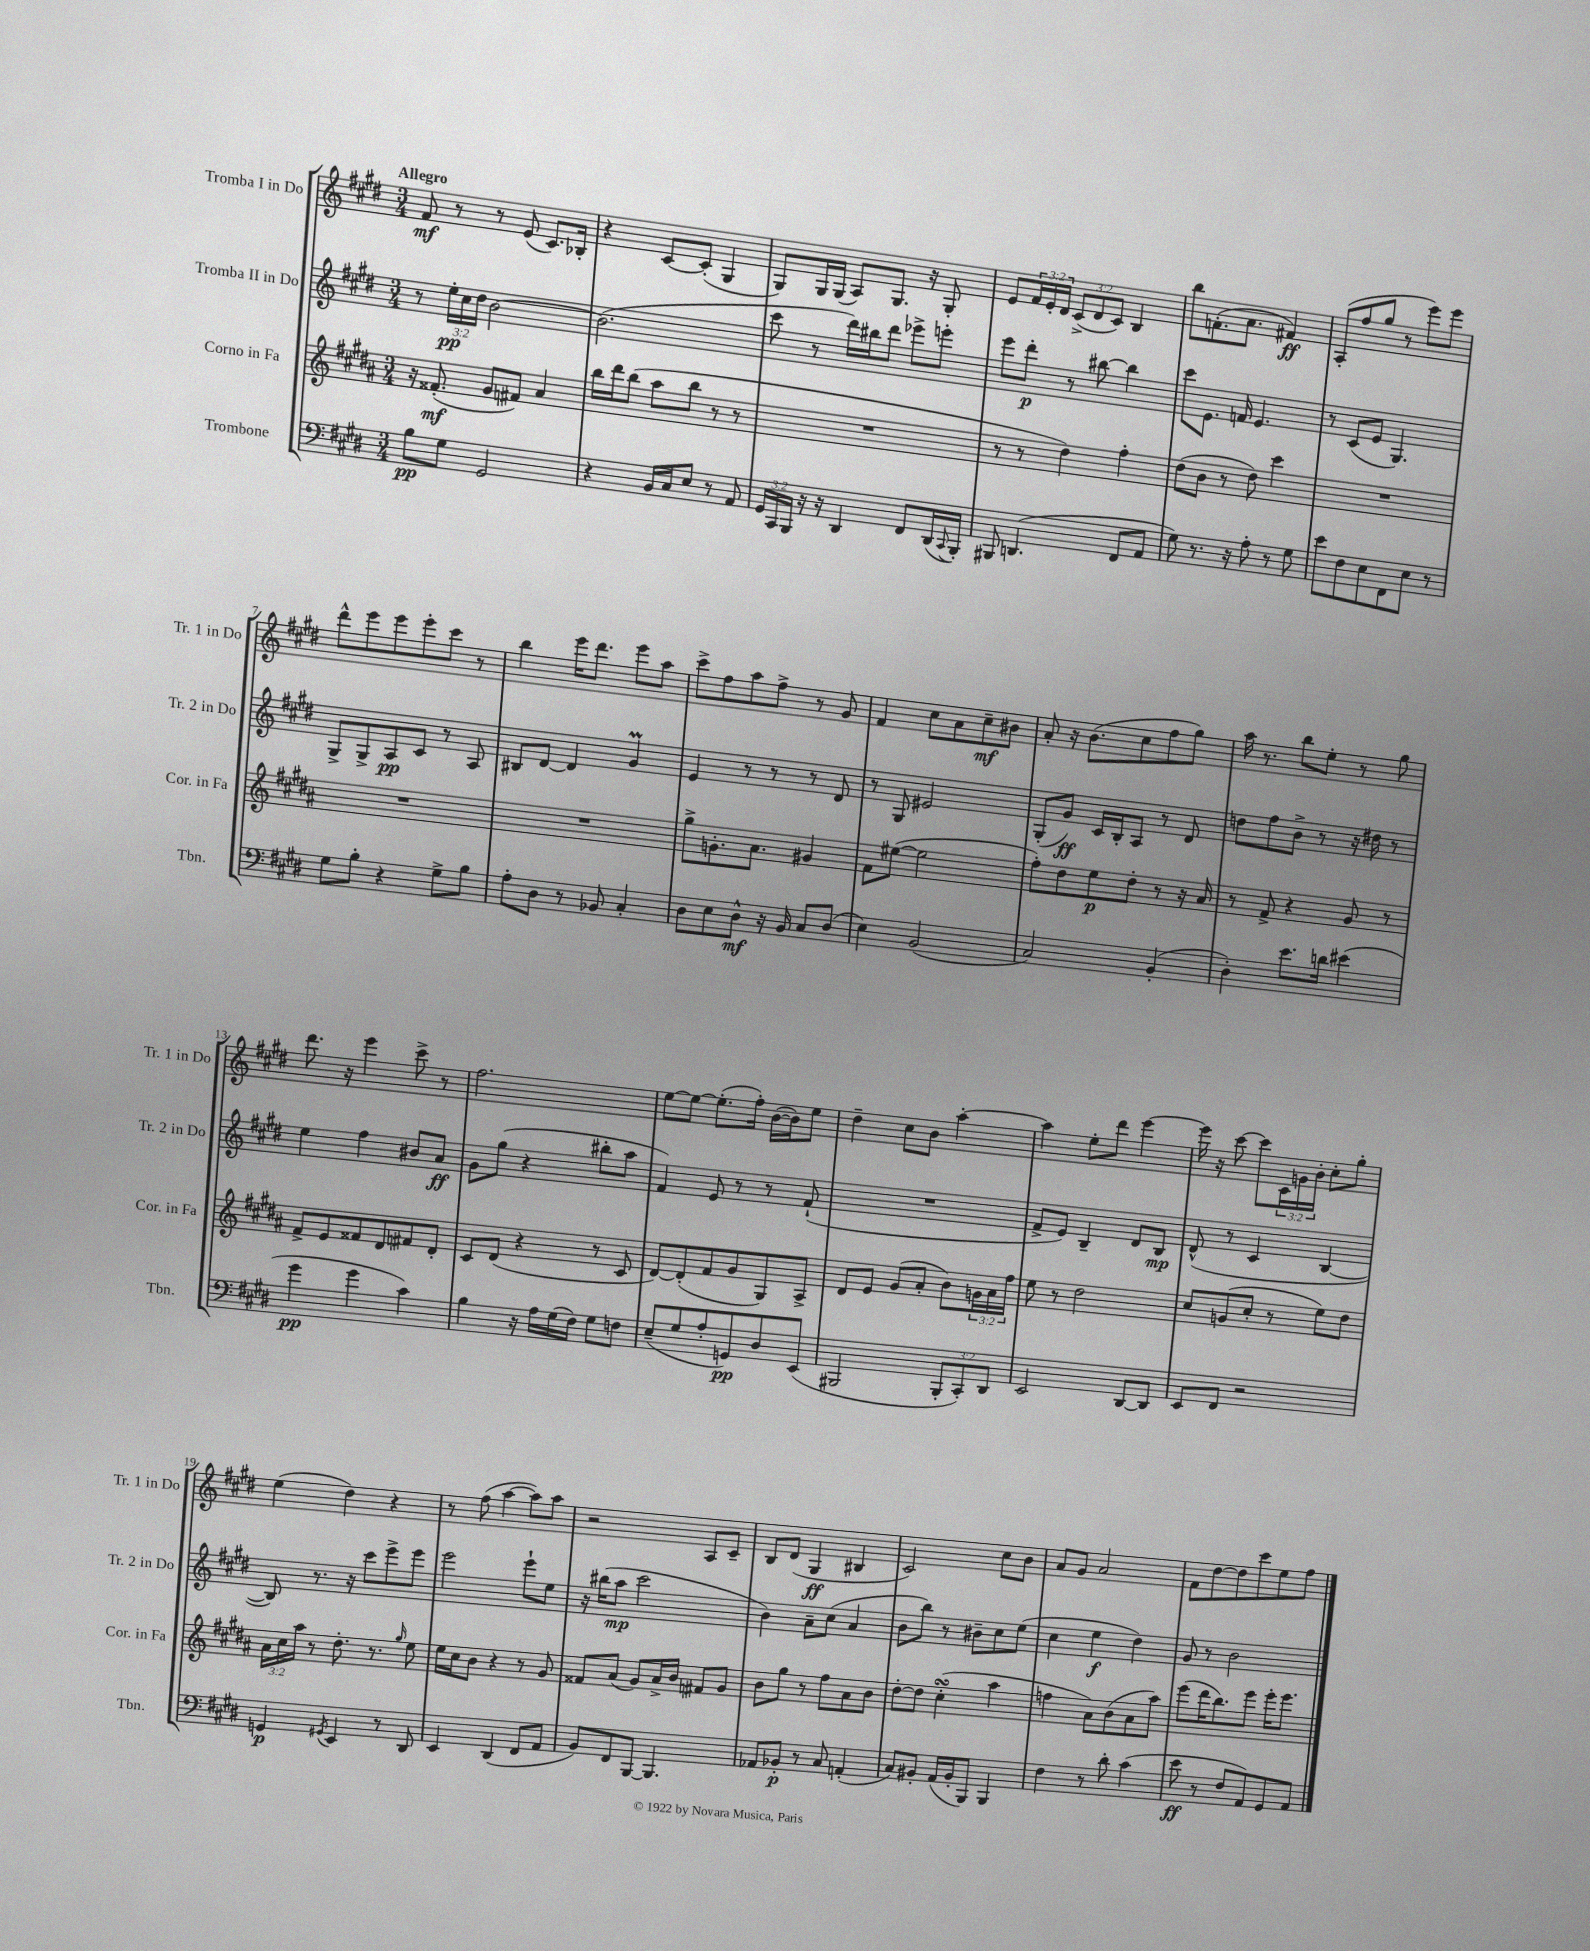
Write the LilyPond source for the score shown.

<<
\new StaffGroup <<
\new Staff = "s0" \with { instrumentName = "Tromba I in Do" shortInstrumentName = "Tr. 1 in Do" } {
    \clef treble \key e \major \numericTimeSignature \time 3/4 \override Staff.TupletNumber.text = #tuplet-number::calc-fraction-text \tempo "Allegro"
    fis'8\mf r8 r8 e'8( cis'8.) bes16-. |
    r4 cis'8~ cis'8-.( gis4 |
    gis8) gis16 gis16( a8) gis8. r16 gis8-. |
    e'8 \tuplet 3/2 { fis'16 e'16-. dis'16 } \tuplet 3/2 { cis'8->( dis'8 cis'8) } b4 |
    b''8 f'8.-.( a'8. fis'4\ff) |
    a8-.( fis''8 gis''8 r8 e'''8) e'''8 |
    dis'''8-^ e'''8 e'''8 e'''8-. cis'''8 r8 |
    b''4 e'''16 dis'''8. e'''8 a''8 |
    cis'''8-> fis''8 a''8 fis''8-> r8 gis'8 |
    fis'4 cis''8 a'8 cis''8--\mf bis'8 |
    a'8-. r16 b'8.( cis''8 fis''8 gis''8) |
    a''16 r8. b''8 e''8-. r8 gis''8 |
    dis'''8. r16 e'''4 cis'''8-> r8 |
    fis''2. |
    e''8~ e''8~ e''8.-.( fis''16-.) b'16~( b'16) e''8 |
    dis''4-- cis''8 b'8 a''4~-. |
    a''4 e''8-. dis'''8 e'''4~ |
    e'''16 r16 cis'''8~ cis'''8 \tuplet 3/2 { cis'16 g'16 b'16-. } cis''8-. gis''8-. |
    e''4( dis''4) r4 |
    r8 fis''8( a''4~ a''8) a''8 |
    r2 a8 cis'8-- |
    b8 dis'8( gis4\ff bis4 |
    cis'2) cis''8 b'8 |
    a'8 gis'8 a'2 |
    fis'8 dis''8~ dis''8 cis'''8 e''8 fis''8 \bar "|." |
}
\new Staff = "s1" \with { instrumentName = "Tromba II in Do" shortInstrumentName = "Tr. 2 in Do" } {
    \clef treble \key e \major \numericTimeSignature \time 3/4 \override Staff.TupletNumber.text = #tuplet-number::calc-fraction-text
    r8 \tuplet 3/2 { e''16-.\pp cis''16 dis''16 } b'2~ |
    b'2.( |
    cis'''8 r8 dis'''16) bis''16 dis'''8 ees'''8-> e'''8-. |
    e'''8 dis'''8-.\p r8 bis''8~ bis''4 |
    cis'''8 e'8. f'16 e'4. |
    r8 cis'8( e'8 gis4.) |
    gis8-> gis8-> a8\pp cis'8 r8 a8 |
    bis8 dis'8~ dis'4 gis'4\prall |
    e'4 r8 r8 r8 dis'8 |
    r8 gis8 eis'2 |
    gis8-.( gis'8\ff) cis'16 b16-. a8 r8 dis'8 |
    d''8 fis''8 b'8-> r8 r16 dis''16 r8 |
    e''4 fis''4 bis'8 a'8\ff |
    gis'8 gis''8( r4 bis''8-. a''8 |
    fis'4) e'8 r8 r8 fis'8-!( |
    R2. |
    fis'8-> e'8) b4-- dis'8 b8\mp |
    dis'8-^( r8 cis'4 b4~ |
    b8) r8. r16 cis'''8 e'''8-> e'''8 |
    e'''2 e'''8-! e''8 |
    r16 bis''16( a''8\mp cis'''2 |
    b'4) a'8-- cis''8( a'4 |
    b'8 b''8) r8 bis'8-- cis''8 e''8( |
    cis''4 e''4\f dis''4) |
    gis'8 r8 b'2 \bar "|." |
}
\new Staff = "s2" \with { instrumentName = "Corno in Fa" shortInstrumentName = "Cor. in Fa" } {
    \clef treble \key b \major \numericTimeSignature \time 3/4 \override Staff.TupletNumber.text = #tuplet-number::calc-fraction-text
    r16 fisis'8.-.\mf( gis'8 fis'8) ais'4 |
    b''16 dis'''16 b''8( ais''8 b''8 r8 r8 |
    R2. |
    r8 r8 dis''4) fis''4-. |
    dis''8( b'8 r8 dis''8) cis'''4 |
    R2. |
    R2. |
    R2. |
    gis''8-> g'8.-. ais'8. gis'4 |
    fis'8 eis''8~( eis''2 |
    fis''8-.) dis''8 e''8\p dis''8-. r8 r16 ais'16 |
    r8 fis'8-> r4 gis'8 r8 |
    fis'8-> e'8 fisis'8 dis'8 fis'8 dis'8-. |
    cis'8 dis'8( r4 r8 cis'8 |
    dis'8~) dis'8-.( fis'8 gis'8 gis8) ais8-> |
    dis'8 e'8 gis'8( ais'8-. b'8) \tuplet 3/2 { g'16 ais'16 fis''16 } |
    e''8 r8 dis''2 |
    cis''8 g'8( cis''8-. r8 e''8) dis''8 |
    \tuplet 3/2 { ais'16 cis''16 ais''16 } r8 dis''8.-. r8. \grace { gis''16 } e''8 |
    e''16 cis''16 b'8 r4 r8 gis'8 |
    fisis'8 ais'8( gis'8) ais'16-> b'16 fis'8 gis'8 |
    b'8 gis''8 r8 fis''8 ais'8 b'8 |
    dis''8~-. dis''8 cis''4-.\turn( ais''4 |
    f''4 ais'8) b'8( ais'8 ais''8) |
    e'''8( dis'''16 b''8.) e'''8 e'''16-. e'''8. \bar "|." |
}
\new Staff = "s3" \with { instrumentName = "Trombone" shortInstrumentName = "Tbn." } {
    \clef bass \key e \major \numericTimeSignature \time 3/4 \override Staff.TupletNumber.text = #tuplet-number::calc-fraction-text
    b8\pp gis8 gis,2 |
    r4 b,16 cis16 e8 r8 a,8 |
    \tuplet 3/2 { gis,16 cis,16 b,,16 } r16 r16 dis,4 fis,8 dis,16( \appoggiatura { cis,8 } b,,16-.) |
    bis,,8 d,4.( fis,8 a,8 |
    gis8) r8. r16 a8-. r8 gis8 |
    e'8 fis8 e8 fis,8 e8 r8 |
    gis8 b8-. r4 gis8-> b8 |
    a8-. dis8 r8 bes,8 cis4-. |
    dis8 e8 dis8-^\mf r16 b,16 cis8 dis8( |
    e4) b,2( |
    cis2) b,4-.( |
    dis4-.) e'8. d'16 eis'4( |
    gis'4\pp gis'4 cis'4) |
    b4 r16 a16 gis16( fis16) gis8 f8 |
    e8--( gis8 a8-. g,8\pp) dis8 e,8( |
    bis,,2 \tuplet 3/2 { bis,,8-. cis,8-.) dis,8 } |
    e,2 dis,8~ dis,8 |
    e,8 fis,8 r2 |
    g,4\p \acciaccatura { gis,8 } e,4 r8 dis,8 |
    e,4 dis,4( fis,8 a,8 |
    b,8) fis,8 b,,8~ b,,4. |
    aes,8 bes,8-.\p r8 cis8 a,4-.( |
    cis8) bis,8-. a,16( bis,16-. b,,8) b,,4 |
    fis4 r8 dis'8-. cis'4( |
    e'8\ff r8 fis8 a,8) gis,8 a,8 \bar "|." |
}
>>
>>
